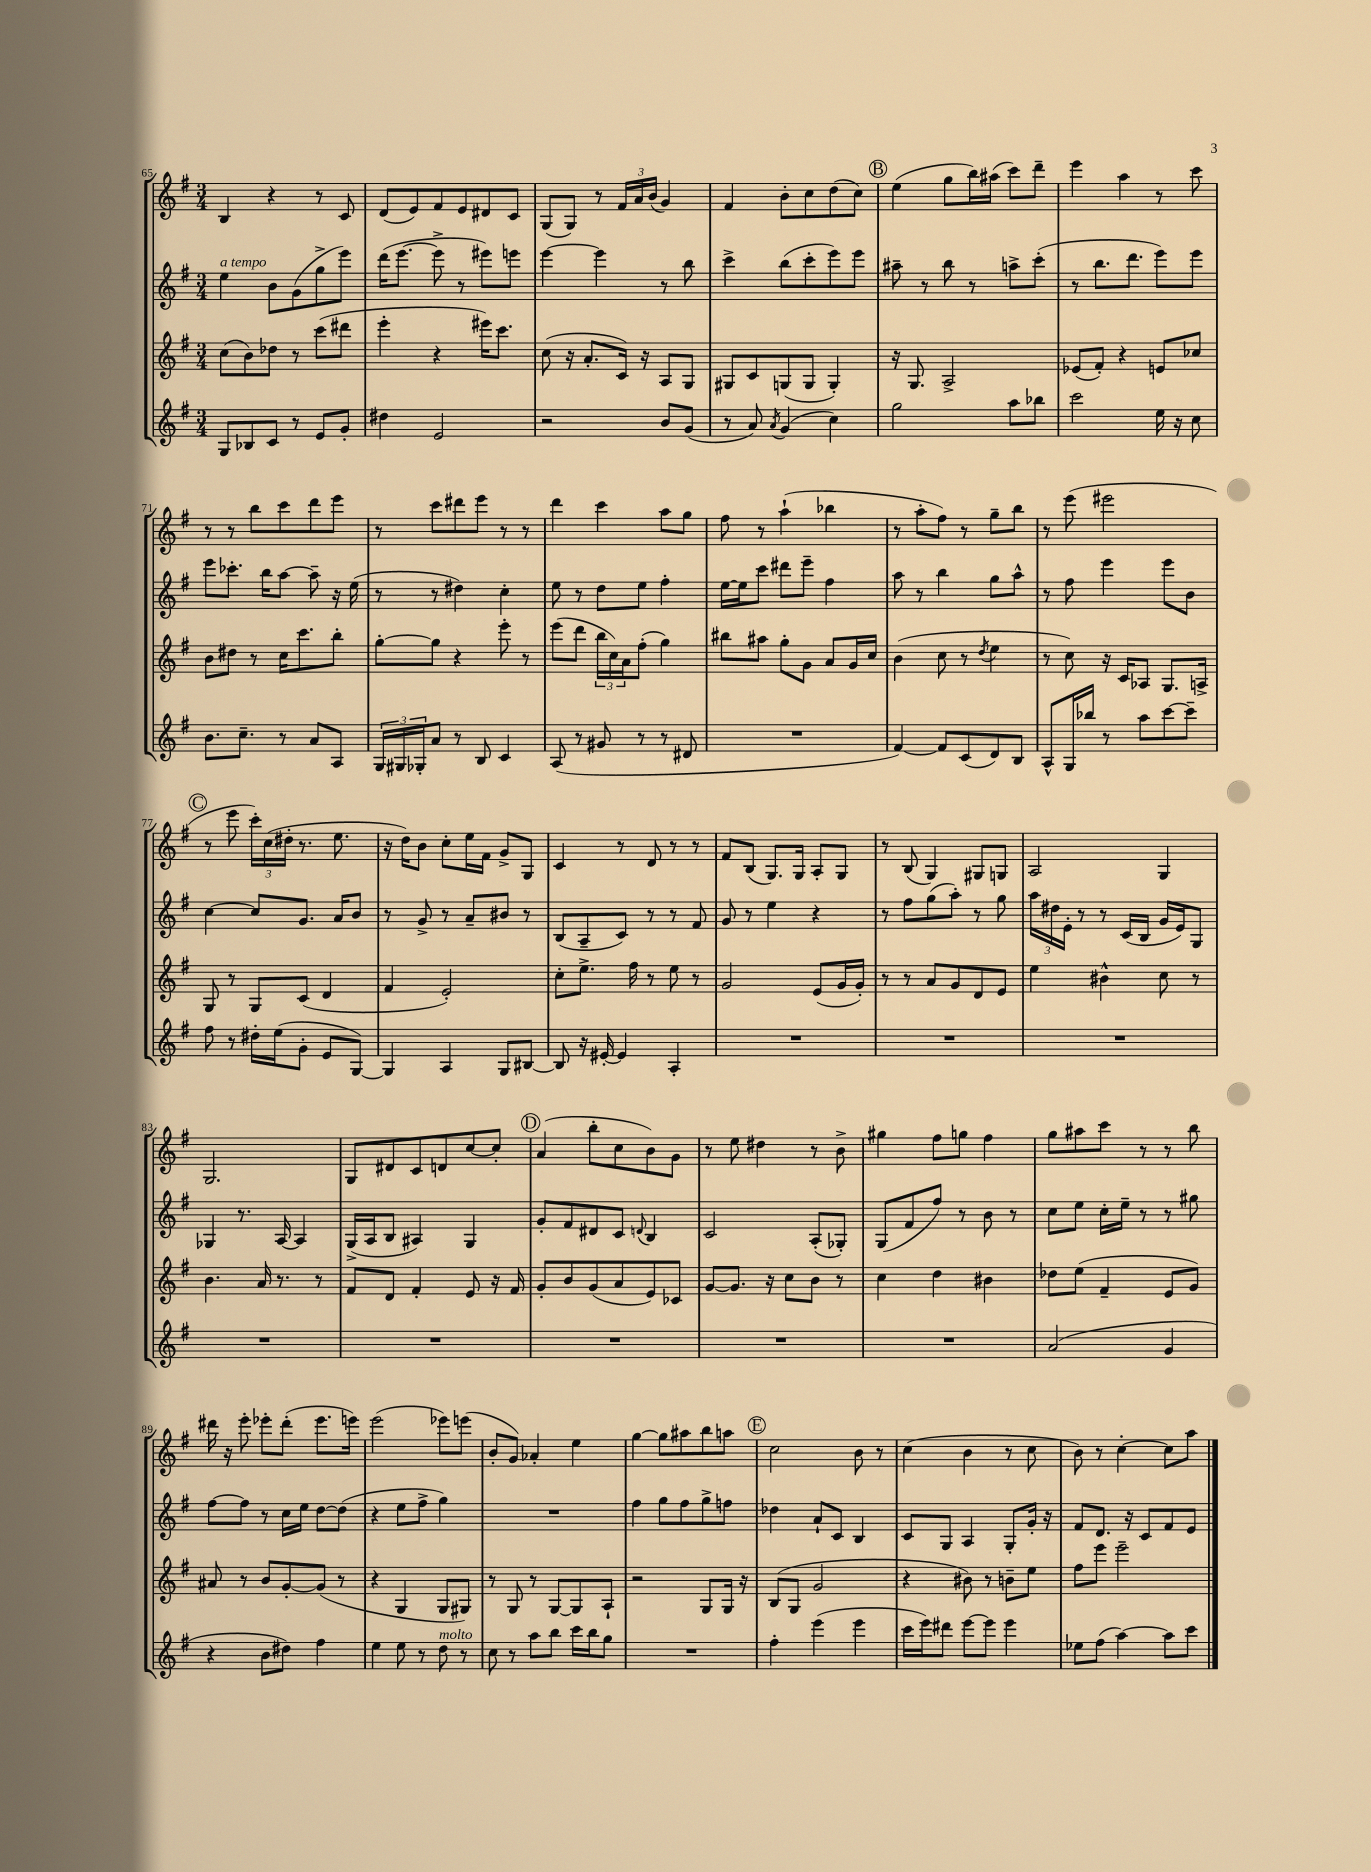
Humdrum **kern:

**kern	**kern	**kern	**kern
*part4	*part3	*part2	*part1
*staff4	*staff3	*staff2	*staff1
*clefG2	*clefG2	*clefG2	*clefG2
*k[f#]	*k[f#]	*k[f#]	*k[f#]
*M3/4	*M3/4	*M3/4	*M3/4
=65	=65	=65	=65
!	!	!LO:TX:a:i:t=a tempo	!
8G/L	(8cc\L	4ee\	4B/
8B-X/	8b\)	.	.
8c/J	8dd-X\J	8b\L	4r
8r	8r	(8g\	.
8e/L	(8ccc\L	8gg^\	8r
8g'/J	8ddd#X\J	8eee\J)	8c/
=66	=66	=66	=66
4dd#X\	4eee'\	(16ddd\KL	(8d/L
.	.	[8.eee\J	.
.	.	.	8e/)
2e/	4r	8eee^\]	8f#/
.	.	8r	8e/
.	16eee#X\KL)	8eee#X\L)	8d#X/
.	8.ccc\J	.	.
.	.	8eeen\J	8c/J
=67	=67	=67	=67
2r	(8cc\	[4eee\	(8G/L
.	16r	.	8G/J)
.	8.a'/L	.	.
.	.	4eee\]	8r
.	16c/Jk)	.	24f#/LL
.	.	.	24a/
.	16r	.	.
.	.	.	(24b/JJ
8b/L	8A/L	8r	4g/)
(8g/J	8G/J	8bb\	.
=68	=68	=68	=68
8r	8G#X/L	4ccc^\	4f#/
8a/)	8c/	.	.
8qa/	.	.	.
(4g/	(8Gn/	(8bb\L	8b'\L
.	8G/J	8ccc'\	8cc\
4cc\)	4G'/)	8eee\)	(8dd\
.	.	8eee\J	8cc\J)
!!LO:REH:place=s1:t=B
=69	=69	=69	=69
2gg\	16r	8aa#X~\	(4ee\
.	8.G/	.	.
.	.	8r	.
.	2A^/	8bb\	8gg\L
.	.	8r	16bb\L)
.	.	.	(16aa#X\JJ
8aa\L	.	8aan^\L	8ccc\L)
8bb-X\J	.	(8ccc'\J	8ddd~\J
=70	=70	=70	=70
2ccc\	(8e-X/L	8r	4eee\
.	8f#'/J)	8.bb\L	.
.	4r	.	4aa\
.	.	8.ddd\J	.
16ee\	8en/L	8eee\L)	8r
16r	.	.	.
8cc\	8cc-X/J	8eee\J	8ccc\
!!LO:LB:g=z
=71	=71	=71	=71
8.b\L	8b\L	8eee\L	8r
.	8dd#X\J	8.ccc-X'\J	8r
8.cc~\J	.	.	.
.	8r	.	8bb\L
.	.	16bb\KL	.
8r	16cc\KL	[8aa\J	8ccc\
.	8.ccc\	.	.
8a/L	.	8aa~\]	8ddd\
8A/J	8bb'\J	16r	8eee\J
.	.	(16ee\	.
=72	=72	=72	=72
24G/LL	[8gg'\L	8r	8r
24G#X/	.	.	.
24G-X'/J	.	.	.
8a/J	8gg\J]	8r	8ccc\L
8r	4r	4dd#X\)	8ddd#X\
8B/	.	.	8eee\J
4c/	8eee'\	4cc'\	8r
.	8r	.	8r
=73	=73	=73	=73
(8A/	(8eee\L	8ee\	4ddd\
8r	8ddd\J	8r	.
8g#X/	24bb\LL	8dd\L	4ccc\
.	24cc\)	.	.
.	24a\J	.	.
8r	(8ff#'\J	8ee\J	.
8r	4gg\)	4ff#'\	8aa\L
8d#X/	.	.	8gg\J
=74	=74	=74	=74
2.r	8bb#X\L	[16ee\LL	8ff#\
.	.	16ee\J]	.
.	8aa#X\J	8ccc\J	8r
.	8gg'\L	8ddd#X\L	(4aa`\
.	8g\J	8eee~\J	.
.	8a/L	4ff#\	4bb-X\
.	16g/L	.	.
.	16cc/JJ	.	.
=75	=75	=75	=75
[4f#/)	(4b\	8aa\	8r
.	.	8r	8aa'\L
8f#/L]	8cc\	4bb\	8ff#\J)
(8c/	8r	.	8r
.	8qdd/	.	.
8d/)	4ee\	8gg\L	8gg~\L
8B/J	.	8aa^^\J	8bb\J
=76	=76	=76	=76
8A^^/L	8r	8r	8r
16G/L	8cc\)	8ff#\	(8eee\
16bb-X/JJ	.	.	.
8r	16r	4eee\	2eee#X\
.	16c/KL	.	.
8aa\L	8A-X/J	.	.
[8ccc\	8.G/L	8eee\L	.
8ccc~\J]	.	8b\J	.
.	16An^/Jk	.	.
!!LO:LB:g=z
!!LO:REH:place=s1:t=C
=77	=77	=77	=77
8ff#\	8G/	[4cc\	8r
8r	8r	.	8eee\
16dd#X'\LL	8G/L	8cc/L]	24ccc'\LL)
.	.	.	(24cc\
(16ee\J	.	.	.
.	.	.	24dd#X'\JJ
8g'\J	(8c/J	8.g/J	8.r
8e/L	4d/	.	.
.	.	16a/KL	8.ee\
[8G/J)	.	8b/J	.
=78	=78	=78	=78
4G/]	4f#/	8r	16r
.	.	.	16dd\KL)
.	.	8g^/	8b\J
4A/	2e'/)	8r	8cc'\L
.	.	8a~/L	16ee\L
.	.	.	16f#\JJ
8G/L	.	8b#X/J	8g^/L
[8B#X/J	.	8r	8G/J
=79	=79	=79	=79
8B#/]	8cc'\L	(8B/L	4c/
16r	8.ee^\J	8A~/	.
[16e#X'/	.	.	.
4e#/]	.	8c/J)	8r
.	16ff#\	.	.
.	8r	8r	8d/
4A'/	8ee\	8r	8r
.	8r	8f#/	8r
=80	=80	=80	=80
2.r	2g/	8g/	8f#/L
.	.	8r	(8B/J
.	.	4ee\	8.G/L)
.	.	.	16G/Jk
.	(8e/L	4r	8A'/L
.	16g/L	.	8G/J
.	16g'/JJ)	.	.
=81	=81	=81	=81
2.r	8r	8r	8r
.	8r	8ff#\L	(8B/
.	8a/L	(8gg\	4G/)
.	8g/	8aa'\J)	.
.	8d/	8r	8G#X/L
.	8e/J	8gg\	8Gn/J
=82	=82	=82	=82
2.r	4ee\	24aa\LL	2A/
.	.	24dd#X\	.
.	.	24e'\JJ	.
.	.	8r	.
.	4b#X^^\	8r	.
.	.	(16c/LL	.
.	.	16B/JJ	.
.	8cc\	16g/LL	4G/
.	.	16e/J)	.
.	8r	8G/J	.
!!LO:LB:g=z
=83	=83	=83	=83
2.r	4.b\	4G-X/	2.G/
.	.	8.r	.
.	16a/	.	.
.	8.r	[16A/	.
.	.	4A/]	.
.	8r	.	.
=84	=84	=84	=84
2.r	8f#/L	(16G^/LL	8G/L
.	.	16A/J	.
.	8d/J	8B/J	8d#X/
.	4f#'/	4A#X/)	8c/
.	.	.	8dn/
.	8e/	4G/	[8cc/
.	16r	.	8cc'/J]
.	16f#/	.	.
!!LO:REH:place=s1:t=D
=85	=85	=85	=85
2.r	8g'/L	8g'/L	(4a/
.	8b/	8f#/	.
.	(8g/	8d#X/	8bb'\L
.	8a/	8c/J	8cc\
.	.	8qqdn/	.
.	8e/)	4B/	8b\)
.	8c-X/J	.	8g\J
=86	=86	=86	=86
2.r	[8g/L	2c/	8r
.	8.g/J]	.	8ee\
.	.	.	4dd#X\
.	16r	.	.
.	8cc\L	.	.
.	8b\J	(8A'/L	8r
.	8r	8G-X'/J)	8b^\
=87	=87	=87	=87
2.r	4cc\	(8G/L	4gg#X\
.	.	8f#/	.
.	4dd\	8ff#/J)	8ff#\L
.	.	8r	8ggn\J
.	4b#X\	8b\	4ff#\
.	.	8r	.
=88	=88	=88	=88
(2a/	8dd-X\L	8cc\L	8gg\L
.	(8ee\J	8ee\J	8aa#X\
.	4f#~/	16cc'\LL	8ccc\J
.	.	16ee~\JJ	.
.	.	8r	8r
4g/	8e/L	8r	8r
.	8g/J)	8gg#X\	8bb\
!!LO:LB:g=z
=89	=89	=89	=89
4r	8a#X/	[8ff#\L	16ddd#X\
.	.	.	16r
.	8r	8ff#\J]	8eee'\
8b\L	8b/L	8r	8eee-X'\L
8dd#X\J)	[8g'/	16cc\LL	(8ddd#'\J
.	.	16ee\JJ	.
4ff#\	(8g/J]	[8dd\L	8.eee-\L
.	8r	(8dd\J]	.
.	.	.	16eeen\Jk)
=90	=90	=90	=90
4ee\	4r	4r	(2eee\
8ee\	4G/	8ee\L	.
8r	.	8ff#^\J	.
!LO:TX:a:i:t=molto	!	!	!
8dd\	8G/L	4gg\)	8eee-X\L)
8r	8G#X/J)	.	(8eeen\J
=91	=91	=91	=91
8cc\	8r	2.r	8b'/L
8r	8G/	.	8g/J)
8aa\L	8r	.	4a-X'/
8bb\J	[8G/L	.	.
16ccc\LL	8G/]	.	4ee\
16bb\J	.	.	.
8gg\J	8A`/J	.	.
=92	=92	=92	=92
2.r	2r	4ff#\	[4gg\
.	.	8gg\L	8gg\L]
.	.	8ff#\	8aa#X\
.	8G/L	8gg^\	8bb\
.	16G/Jk	8ffn\J	8aan\J
.	16r	.	.
!!LO:REH:place=s1:t=E
=93	=93	=93	=93
4ff#'\	(8B/L	4dd-X\	2cc\
.	8G/J	.	.
(4eee\	2g/	8a`/L	.
.	.	8c/J	.
4eee\	.	4B/	8b\
.	.	.	8r
=94	=94	=94	=94
16ccc\LL	4r	8c/L	(4cc\
16eee\J)	.	.	.
8ddd#X\J	.	8G/J	.
[8eee\L	8b#X\)	4A/	4b\
8eee\J]	8r	.	.
4eee\	8bn~\L	8G'/L	8r
.	8ee\J	16g'/Jk	8cc\
.	.	16r	.
=95	=95	=95	=95
8ee-X\L	8ff#\L	8f#/L	8b\)
(8ff#\J	8eee\J	8.d/J	8r
[4aa\)	2eee~\	.	[4cc'\
.	.	16r	.
.	.	8c/L	.
8aa\L]	.	8f#/	8cc\L]
8ccc\J	.	8e/J	8aa\J
==	==	==	==
*-	*-	*-	*-
